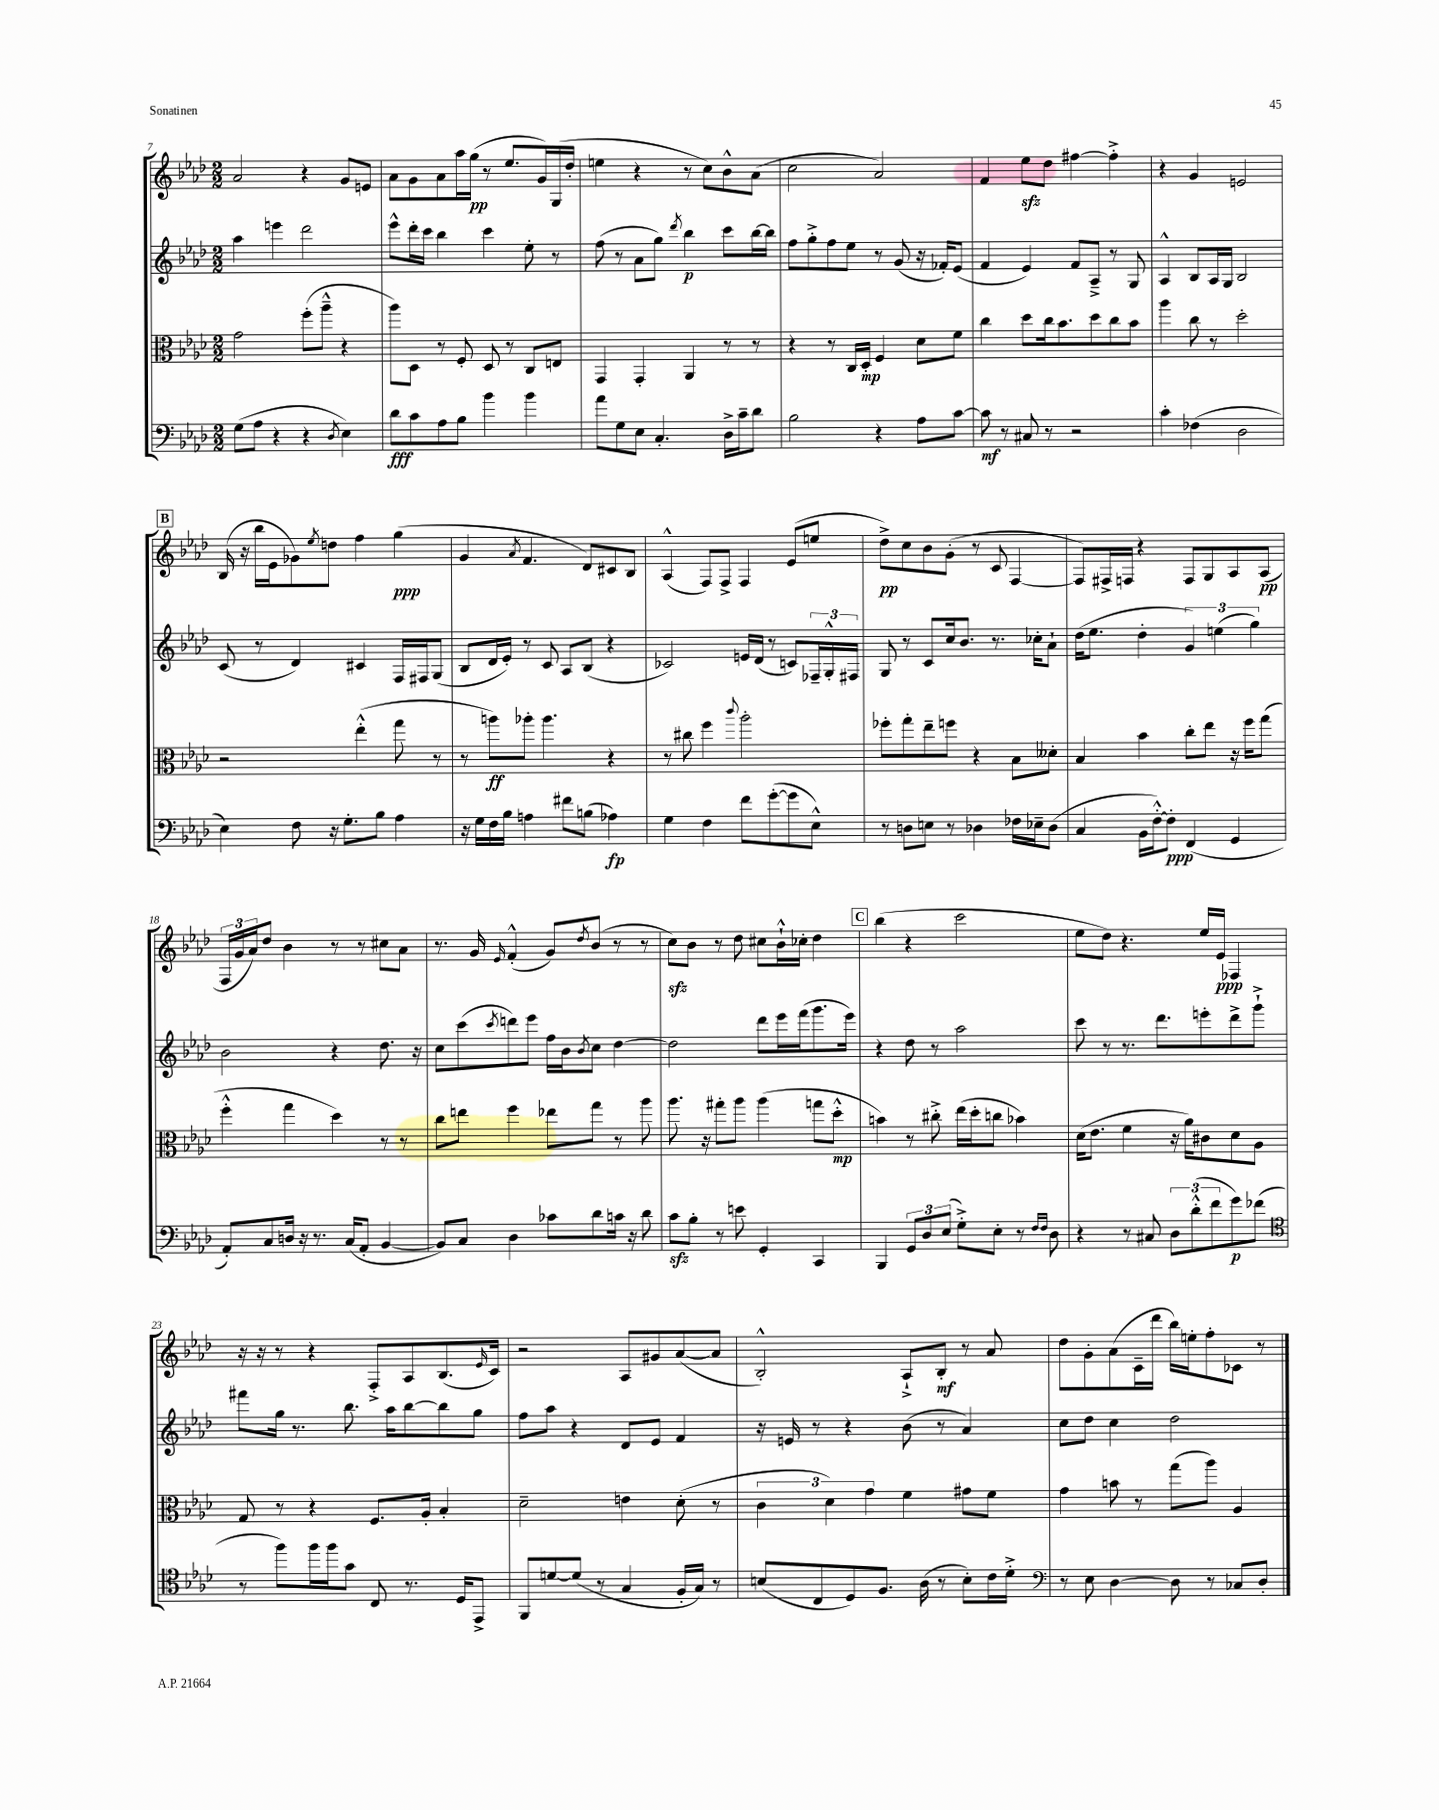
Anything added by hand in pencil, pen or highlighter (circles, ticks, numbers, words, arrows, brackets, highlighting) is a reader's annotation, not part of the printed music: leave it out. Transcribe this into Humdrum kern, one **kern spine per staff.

**kern	**kern	**kern	**kern
*staff4	*staff3	*staff2	*staff1
*clefF4	*clefC3	*clefG2	*clefG2
*k[b-e-a-d-]	*k[b-e-a-d-]	*k[b-e-a-d-]	*k[b-e-a-d-]
*M2/2	*M2/2	*M2/2	*M2/2
(8G\L	2g\	4aa-\	2a-/
8A-\J	.	.	.
4r	.	4eee\	.
4r	(8ff'\L	2ddd-\	4r
.	8aa-~^^\J	.	.
8qD-/	.	.	.
4E-\)	4r	.	8g/L
.	.	.	8e/J
=	=	=	=
8d-\L	8aa-\L)	8eee-^^\L	8a-\L
8c\	8D-\J	16ddd-'\L	8g\
.	.	16ccc\JJ	.
8A-\	8r	4bb-\	8a-\
8B-\J	8F'/	.	16aa-\L
.	.	.	(16gg\JJ
4b-\	8D-/	4ccc\	8r
.	8r	.	8.ee-/L
4b-\	8C/L	8ee-'\	.
.	.	.	16g/L)
.	8E/J	8r	(16G/
.	.	.	16dd-'/JJ
=	=	=	=
8a-\L	4GG/	(8ff\	4ee\
8G\	.	8r	.
8E-\J	4GG'/	8a-\L	4r
4.C'/	.	8gg\J)	.
.	.	8qddd-/	.
.	4AA-/	4bb-\	8r
.	.	.	8cc\L)
16D-^\LL	8r	8ccc\L	8b-^^\
16c~\J	.	.	.
8d-\J	8r	[16bb-\L	(8a-\J
.	.	16bb-\]JJ	.
=	=	=	=
2B-\	4r	8ff\L	2cc\
.	.	8gg'^\	.
.	8r	8ff\	.
.	16C/LL	8ee-\J	.
.	16D-'/JJ	.	.
4r	4F/	8r	2a-/)
.	.	(8g/	.
8A-\L	8d-\L	16r	.
.	.	16f-'/LK)	.
[8c\J	8f\J	(8e-/J	.
=	=	=	=
8c\]	4cc\	4f/	4f/
8r	.	.	.
8C#/	8dd-\L	4e-/)	8ee-\L
8r	16cc\k	.	8dd-\J
.	8.b-\	.	.
2r	.	8f/L	[4ff#\
.	8dd-\	8A-~^/J	.
.	8cc\	8r	4ff#'^\]
.	8b-\J	8G/	.
=	=	=	=
4c'\	4aa-\	4A-^^/	4r
(4F-\	8cc\	8B-/L	4g/
.	8r	16A-/L	.
.	.	16G/JJ	.
2D-\	2dd-'\	2B-/	2e/
=	=	=	=
4E-\)	2r	(8c/	(16B-/
.	.	.	16r
.	.	8r	16bb-\LL
.	.	.	16e-\J
8F\	.	4d-/)	8g-\)
.	.	.	8qee-/
16r	.	.	8dd\J
8.G'\L	.	.	.
.	(4ee-'^^\	4c#/	4ff\
8B-\J	.	.	.
4A-\	8gg\	16F/LL	(4gg\
.	.	16F#/J	.
.	8r	(8G/J	.
=	=	=	=
16r	8r	8B-/L	4g/
16G\LL	.	.	.
16F\	8aa\L)	16d-/L	.
16B-\JJ	.	16e-'/JJ)	.
.	.	.	8qa-/
4A\	8aa-'\J	8r	4.f/
.	4.aa-\	8c/	.
8f#\L	.	8A-/L	.
(8B\J	.	(8B-/J	8d-/L)
4A-\)	4r	4r	8c#/
.	.	.	8B-/J
=	=	=	=
4G\	8r	2c-/)	(4A-^^/
.	8cc#\	.	.
4F\	4ff\	.	8F/L)
.	.	.	8F^/J
.	8qqccc/	.	.
8f\L	2aa-'\	16e/LL	4F/
.	.	(16d-/JJ	.
([8g'\	.	8r	.
8g\]	.	8c/L)	(8e-/L
8E-^^\J)	.	24F-~/L	8ee/J
.	.	24G'^^/	.
.	.	24F#/JJ	.
=	=	=	=
8r	8ff-'\L	8G/	8dd-^\L)
8D\L	8gg'\	8r	8cc\
8E\J	8ee-~\	8c/L	8b-\
8r	8ff\J	16cc/k	(8g'\J
.	.	8.b-/J	.
4D-\	4r	.	8r
.	.	8.r	8c/
16F-\LL	8B-\L	.	[4F/
16E-~\J	.	16cc-'\LK	.
(8D-\J	8d--'\J	8a-`\J	.
=	=	=	=
4C/	4B-/	(16dd-\LK	8F/]L)
.	.	8.ee-\J	.
.	.	.	16F#^/L
.	.	.	16F/JJ
16BB-\LL	4b-\	4dd-'\	4r
[16F'^^\J)	.	.	.
8F'\]J	.	.	.
(4FF/	8cc'\L	6g/)	8F/L
.	8ee-\J	.	8G/
.	.	(6ee\	.
4GG/	16r	.	8A-/
.	16ff\LK	.	.
.	.	6gg\)	.
.	(8gg\J	.	(8A-/J
=	=	=	=
8AA-'/L)	4ff'^^\	2b-\	24F/LL
.	.	.	24g/
.	.	.	24a-/J)
8C/	.	.	8dd-/J
16D/Jk	4gg\	.	4b-\
16r	.	.	.
8.r	.	.	.
.	4dd-\)	4r	8r
(16C/LK	.	.	.
8AA-'/J	.	.	8r
[4BB-/	8r	8.dd-\	8cc#\L
.	8r	.	8a-\J
.	.	16r	.
=	=	=	=
8BB-/]L)	8cc\L	8cc\L	8.r
8C/J	8ee\J	(8ccc\	.
.	.	.	16g/
.	.	8qccc/	16qqe-/
4D-\	4ff\	8ddd\)	(4f'^^/
.	.	8eee-\J	.
8c-\L	8ee-\L	16ff\LL	8g/L)
.	.	16b-\J	.
.	.	8qb-/	8qdd-/
8d-\	8gg\J	8cc\J	(8b-/J
16c\Jk	8r	[4dd-\	8r
16r	.	.	.
8d-\	8aa-\	.	8r
=	=	=	=
8c\L	8.aa-\	2dd-\]	8cc\L)
8B-'\J	.	.	8b-\J
.	16r	.	.
8r	8gg#'\L	.	8r
8e\	8aa-\J	.	8dd-\
4GG'/	(4aa-\	8ddd-\L	8cc#\L
.	.	16eee-\L	16b-`^^\L
.	.	(16fff\J	16cc-'\JJ
4CC/	8gg\L	8.ggg\	4dd-\
.	8dd-'^^\J	.	.
.	.	16eee-\Jk)	.
=	=	=	=
4BBB-/	4b\)	4r	(4bb-\
12GG/L	8r	8dd-\	4r
12D-/	.	.	.
.	8cc#'^\	8r	.
(12E-/J	.	.	.
8G'^\L)	(16ee-\LL	2aa-\	2ccc\
.	16dd-'\J	.	.
8E-'\J	8cc\J	.	.
8r	4b-\)	.	.
16qqF/LL	.	.	.
16qqF/JJ	.	.	.
8D-\	.	.	.
=	=	=	=
4r	(16d-\LK	8ccc\	8ee-\L
.	8.e-\J	.	.
.	.	8r	8dd-\J)
8r	4f\	8.r	4.r
8C#/	.	.	.
.	.	8.ddd-\L	.
12D-\L	16r	.	.
.	16a-\LK)	.	.
(12d-'^^\	.	.	.
.	8c#\	8eee'\	16ee-/LL
12f\	.	.	.
.	.	.	16e-/JJ
8g\)	8d-\	8ddd-^\	4F-/
(8f-\J	8A-\J	8ggg`^\J	.
=	=	=	=
*clefC4	*	*	*
8r	8G/	8fff#\L	16r
.	.	.	16r
8ff\L)	8r	16gg\Jk	8r
.	.	8.r	.
16ff\L	4r	.	4r
16ff\J	.	.	.
8g\J	.	8.bb-\	.
8C/	8.F/L	.	8F'^/L
.	.	16aa-\LK	.
8.r	.	[8bb-\	8A-/
.	16A-'/Jk	.	.
.	4B-'/	8bb-\]	(8.B-/
16D-/LK	.	.	.
8EE-^/J	.	8gg\J	.
.	.	.	16qqe-/
.	.	.	16c/Jk)
=	=	=	=
8FF/L	2d-~\	8ff\L	2r
[8d/	.	8aa-\J	.
(8d/]J	.	4r	.
8r	.	.	.
4G/	4e\	8d-/L	8A-/L
.	.	8e-/J	8g#/
16F'/LL	(8d-'\	4f/	([8a-/
16G/JJ)	.	.	.
8r	8r	.	8a-/]J
=	=	=	=
(8B/L	6c\	16r	2B-'^^/)
.	.	16e/	.
8C/	.	8r	.
.	6d-\)	.	.
8D-/)	.	4r	.
.	6g\	.	.
8.F/J	.	.	.
.	4f\	(8b-\	8A-`^/L
(16A-\	.	.	.
8r	.	8r	8B-'/J
8B'\L)	8g#\L	4a-/)	8r
16c\L	8f\J	.	8a-/
16d-'^\JJ	.	.	.
=	=	=	=
*clefF4	*	*	*
8r	4g\	8cc\L	8dd-\L
8E-\	.	8dd-\J	8g'\
[4D-\	8b\	4cc\	(8a-\
.	8r	.	16c~\L
.	.	.	16ddd-\JJ
8D-\]	(8gg\L	2dd-\	16bb-\LL)
.	.	.	16ee'\J
8r	8aa-\J)	.	8ff'\
8C-/L	4A-/	.	8c-\J
8D-'/J	.	.	8r
==	==	==	==
*-	*-	*-	*-
